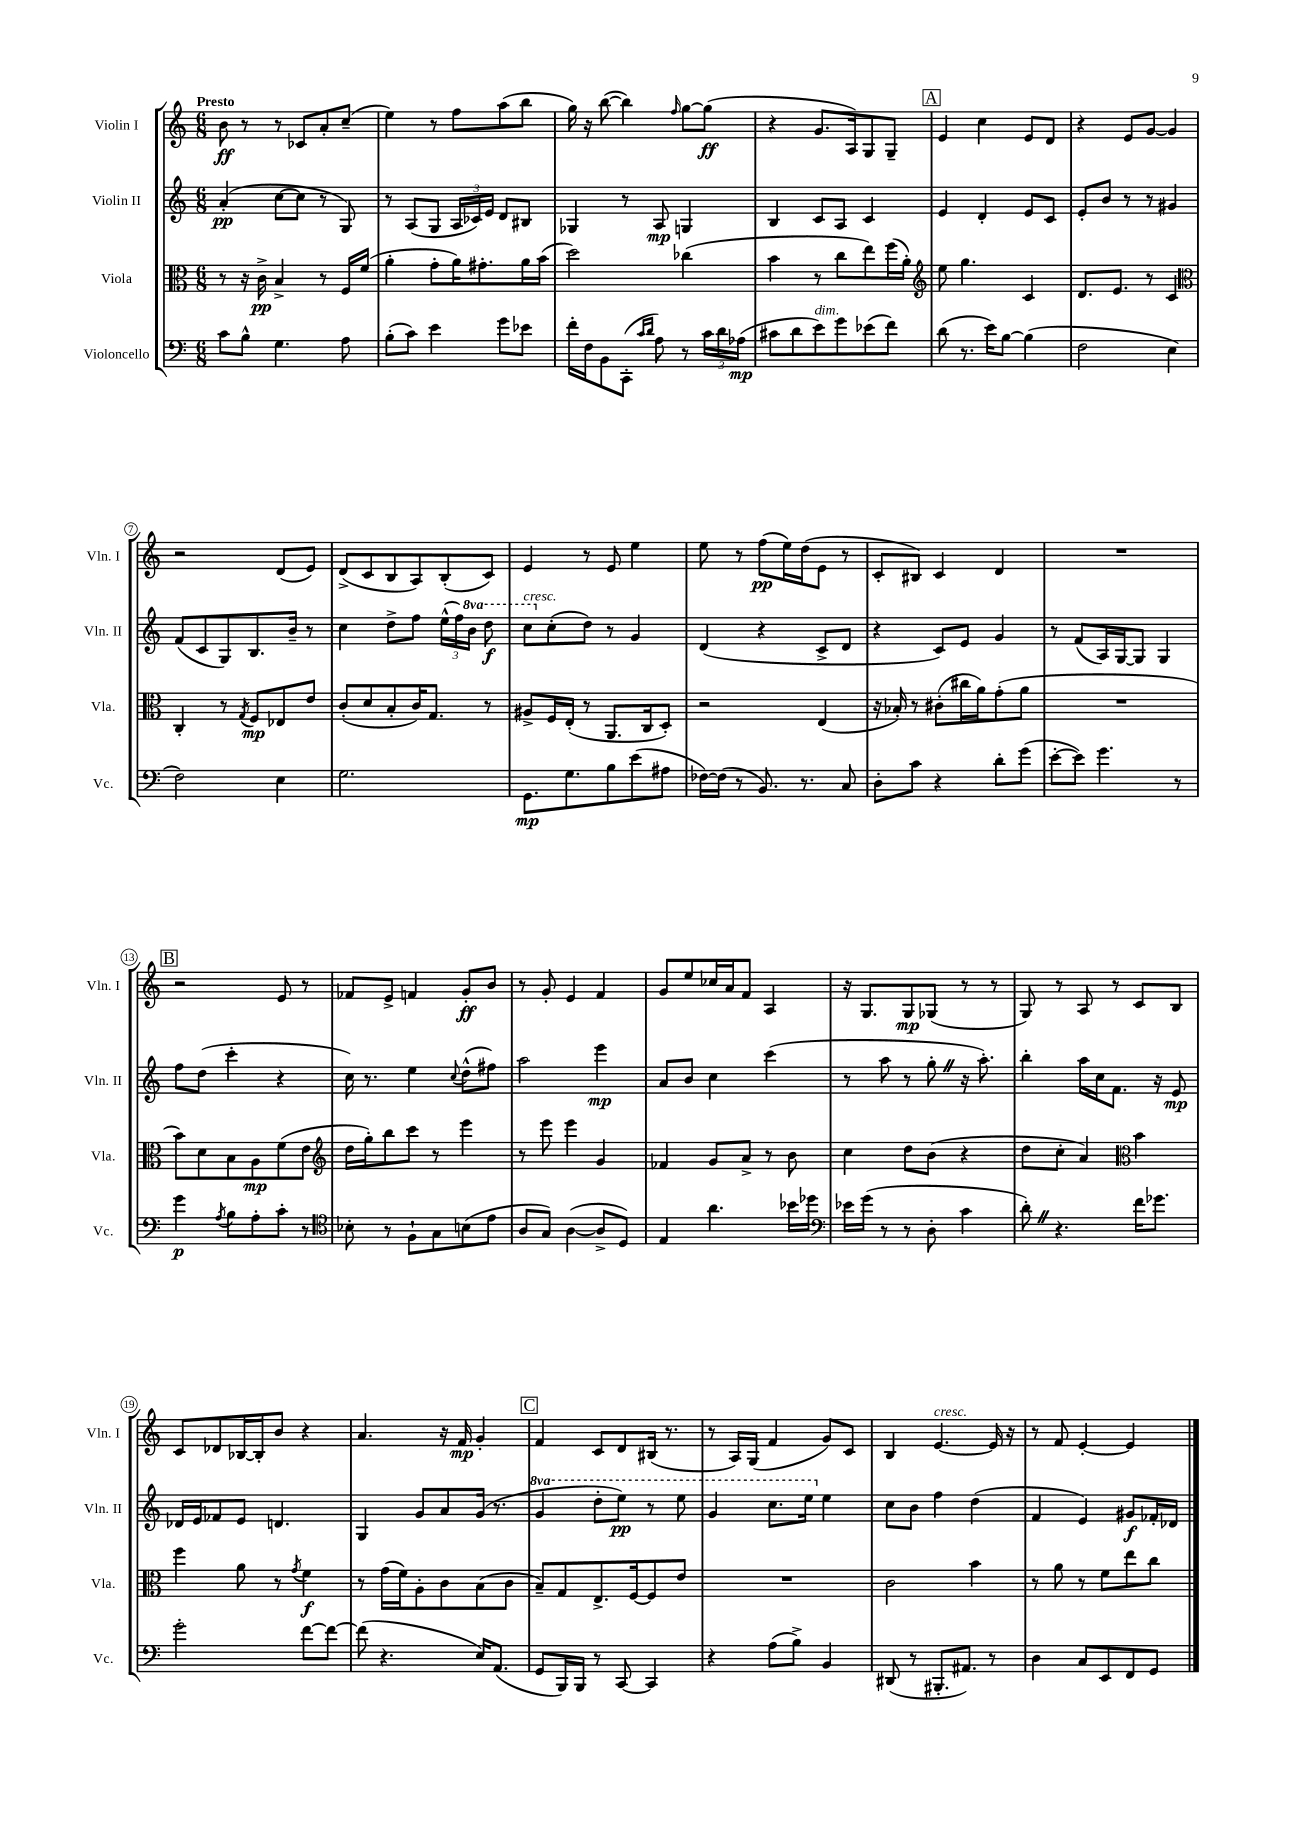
<<
\new StaffGroup <<
\new Staff = "s0" \with { instrumentName = "Violin I" shortInstrumentName = "Vln. I" } {
    \clef treble \key c \major \numericTimeSignature \time 6/8 \tempo "Presto"
    \autoBeamOff b'8\ff r8 r8 ces'8[ a'8-. c''8]--( |
    e''4) r8 f''8[ a''8( b''8] |
    g''16) r16 b''8~( b''4) \grace { f''16 } g''8[~ g''8]\ff( |
    r4 g'8.[ a16) g8 g8]-- |
    \mark \markup { \box "A" } e'4 c''4 e'8[ d'8] |
    r4 e'8[ g'8]~ g'4 |
    r2 d'8[( e'8]) |
    d'8[->( c'8 b8 a8) b8-.( c'8]) |
    e'4 r8 e'8 e''4 |
    e''8 r8 f''8[\pp( e''16) d''16( e'8] r8 |
    c'8[-. bis8]) c'4 d'4 |
    R2. |
    \mark \markup { \box "B" } r2 e'8 r8 |
    fes'8[ e'8]-> f'4 g'8[-.\ff b'8] |
    r8 g'8-. e'4 f'4 |
    g'8[ e''8 ces''16 a'16 f'8] a4 |
    r16 g8.[ g8\mp ges8]( r8 r8 |
    g8) r8 a8 r8 c'8[ b8] |
    c'8[ des'8 bes16~ bes16-. b'8] r4 |
    a'4. r16 f'16\mp g'4-. |
    \mark \markup { \box "C" } f'4 c'8[ d'8 bis16]( r8. |
    r8 a16[) g16]( f'4 g'8[) c'8] |
    b4 e'4.~^\markup { \italic "cresc." } e'16 r16 |
    r8 f'8 e'4~-. e'4 \bar "|." |
}
\new Staff = "s1" \with { instrumentName = "Violin II" shortInstrumentName = "Vln. II" } {
    \clef treble \key c \major \numericTimeSignature \time 6/8 \set Staff.ottavationMarkups = #ottavation-simple-ordinals
    \autoBeamOff a'4-.\pp( c''8[~ c''8] r8 g8) |
    r8 a8[( g8] \tuplet 3/2 { a16[ ces'16) e'16] } d'8[ bis8] |
    ges4 r8 a8\mp g4 |
    b4 c'8[ a8] c'4 |
    \mark \markup { \box "A" } e'4 d'4-. e'8[ c'8] |
    e'8[-. b'8] r8 r8 gis'4 |
    f'8[( c'8 g8) b8. b'16]-- r8 |
    c''4 d''8[-> f''8] \tuplet 3/2 { e''16[-^( f''16) \ottava #1 b''16] } d'''8\f |
    c'''8[^\markup { \italic "cresc." } \ottava #0 c''8-.( d''8]) r8 g'4 |
    d'4( r4 c'8[-> d'8] |
    r4 c'8[) e'8] g'4 |
    r8 f'8[( a16) g16~ g8] g4 |
    \mark \markup { \box "B" } f''8[ d''8]( c'''4-. r4 |
    c''16) r8. e''4 \appoggiatura { c''8 } d''8[-^( fis''8]) |
    a''2 e'''4\mp |
    a'8[ b'8] c''4 c'''4( |
    r8 a''8 r8 g''8-. \once \override BreathingSign.text = \markup { \musicglyph "scripts.caesura.straight" } \breathe r16 a''8.-.) |
    b''4-. a''16[ c''16 f'8.] r16 e'8\mp |
    des'16[ e'16 fes'8 e'8] d'4. |
    g4 g'8[ a'8 g'16]( r8. |
    \mark \markup { \box "C" } \ottava #1 g''4 d'''8[-. e'''8]\pp) r8 e'''8 |
    g''4 c'''8.[ e'''16] \ottava #0 e''4 |
    c''8[ b'8] f''4 d''4( |
    f'4 e'4) gis'8[\f fes'16-. des'16] \bar "|." |
}
\new Staff = "s2" \with { instrumentName = "Viola" shortInstrumentName = "Vla." } {
    \clef alto \key c \major \numericTimeSignature \time 6/8
    \autoBeamOff r8 r16 c'16->\pp b4-> r8 f16[ f'16]( |
    a'4-. g'8[-. a'16) gis'8.-. a'16 b'16]( |
    d''2) ces''4( |
    b'4 r8 c''8[ e''8) f''16( a'16]-.) |
    \mark \markup { \box "A" } \clef treble e''8 g''4. c'4 |
    d'8.[ e'8.] r8 c'4 |
    \clef alto c4-. r8 \acciaccatura { g8 } f8[\mp ees8 e'8] |
    c'8[-.( d'8 b8-. c'16) g8.] r8 |
    ais8[-> f16 e16]-.( r8 a,8.[ c16 d8]-.) |
    r2 e4( |
    r16 bes16-.) r8 cis'8[-.( cis''16 a'16) g'8-.( a'8] |
    R2. |
    \mark \markup { \box "B" } b'8[) d'8 b8 a8\mp f'8( e'8] |
    \clef treble d''16[ g''16-.) b''8 c'''8] r8 e'''4 |
    r8 e'''8 e'''4 g'4 |
    fes'4 g'8[ a'8]-> r8 b'8 |
    c''4 d''8[ b'8]( r4 |
    d''8[ c''8]-. a'4) \clef alto b'4 |
    f''4 a'8 r8 \acciaccatura { g'8 } f'4\f |
    r8 g'16[( f'16) a8-. c'8 b8( c'8] |
    \mark \markup { \box "C" } b8[--) g8 e8.-> f16~ f8 e'8] |
    R2. |
    c'2 b'4 |
    r8 a'8 r8 f'8[ e''8 c''8] \bar "|." |
}
\new Staff = "s3" \with { instrumentName = "Violoncello" shortInstrumentName = "Vc." } {
    \clef bass \key c \major \numericTimeSignature \time 6/8
    \autoBeamOff c'8[ b8]-^ g4. a8 |
    b8[-.( c'8]) e'4 g'8[ ees'8] |
    f'16[-. f16 b,8 c,8]-.( \grace { c'16[ d'16] } a8) r8 \tuplet 3/2 { c'16[ d'16 aes16]\mp( } |
    cis'8[ d'8 e'8^\markup { \italic "dim." }) g'8 ees'8( f'8]) |
    \mark \markup { \box "A" } d'8( r8. e'16[) b8]~ b4( |
    f2 e4 |
    f2) e4 |
    g2. |
    g,8.[\mp g8. b8 e'8( ais8] |
    fes16[~) fes16]( r8 b,8.) r8. c8 |
    d8[-. c'8] r4 d'8[-. g'8]( |
    e'8[~-. e'8]) g'4. r8 |
    \mark \markup { \box "B" } g'4\p \acciaccatura { a8 } b8[ a8-. c'8]-. r8 |
    \clef tenor bes8-. r8 f8[-! g8 b8( e'8] |
    a8[ g8]) a4~( a8[-> d8]) |
    e4 a'4. bes'16[ des''16] |
    \clef bass ees'16[ g'16]( r8 r8 d8-. c'4 |
    d'8-.) \once \override BreathingSign.text = \markup { \musicglyph "scripts.caesura.straight" } \breathe r4. f'16[ ges'8.] |
    g'2-. f'8[~ f'8]~ |
    f'8( r4. e16[) a,8.]( |
    \mark \markup { \box "C" } g,8[ b,,16) b,,16] r8 c,8~ c,4 |
    r4 a8[( b8]->) b,4 |
    dis,8( r8 bis,,8.[-. ais,8.]) r8 |
    d4 c8[ e,8 f,8 g,8] \bar "|." |
}
>>
>>
\layout { \context { \Score \override BarNumber.stencil = #(make-stencil-circler 0.1 0.3 ly:text-interface::print) } }
